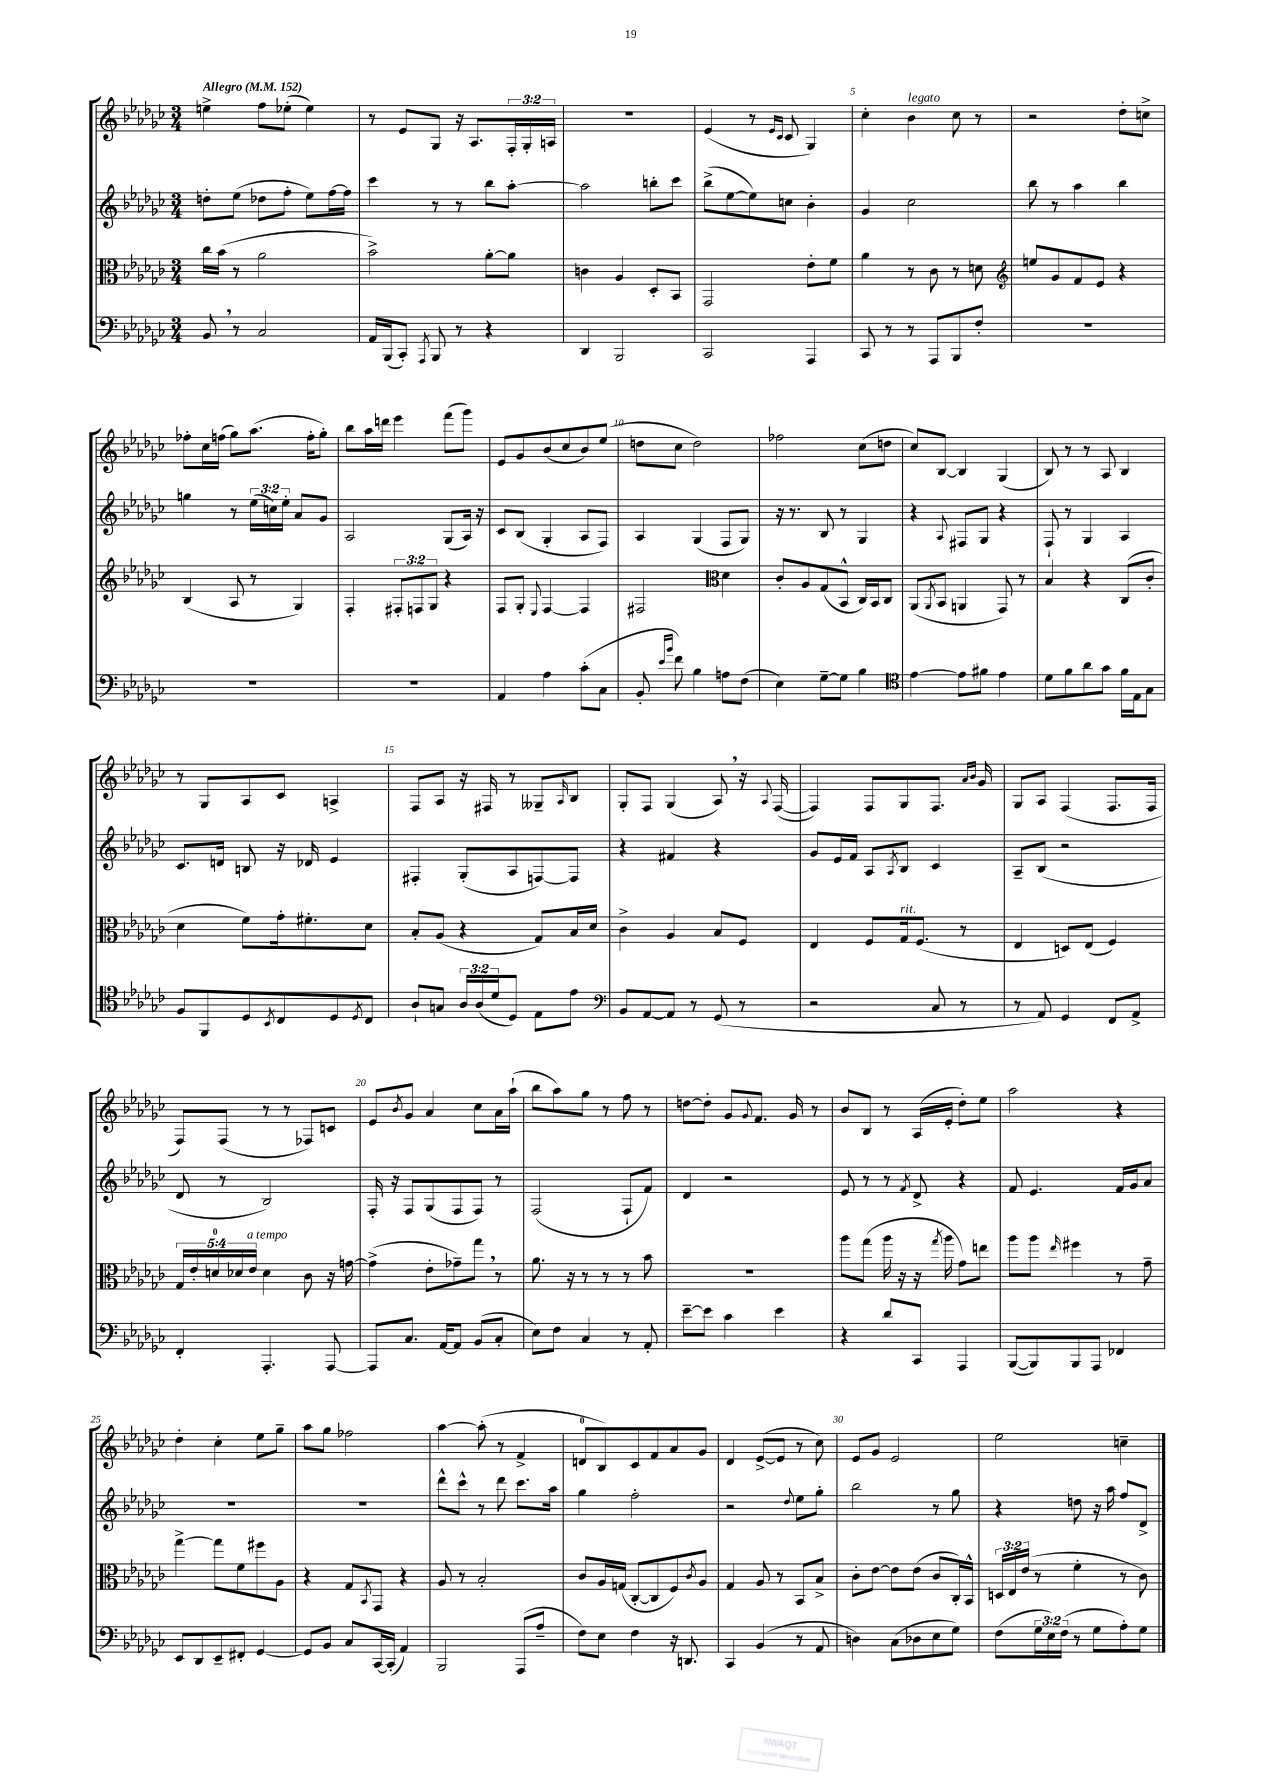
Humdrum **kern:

**kern	**kern	**kern	**kern
*staff4	*staff3	*staff2	*staff1
*clefF4	*clefC3	*clefG2	*clefG2
*k[b-e-a-d-g-c-]	*k[b-e-a-d-g-c-]	*k[b-e-a-d-g-c-]	*k[b-e-a-d-g-c-]
*M3/4	*M3/4	*M3/4	*M3/4
*MM152	*MM152	*MM152	*MM152
8BB-/	16cc-\LL	8dd'\L	4ee^\
.	(16b-\JJ	.	.
8r	8r	(8ee-\J	.
2C-/	2a-\	8dd-\L	8ff\L
.	.	8ff'\J	(8ee-'\J
.	.	8ee-\L)	4ee-\)
.	.	[16ff\L	.
.	.	16ff\]JJ	.
=	=	=	=
16AA-/LL	2b-^\)	4ccc-\	8r
(16BBB-/J	.	.	.
8CC-'/J)	.	.	8e-/L
8qAAA-/	.	.	.
8BBB-/	.	8r	8G-/J
8r	.	8r	16r
.	.	.	8.A-/L
4r	[8a-'\L	8bb-\L	.
.	8a-\]J	[8aa-'\J	24F'/L
.	.	.	24G-'/
.	.	.	24A/JJ
=	=	=	=
4DD-/	4c\	2aa-\]	2.r
2BBB-/	4A-/	.	.
.	8D-'/L	8bb'\L	.
.	8BB-/J	8ccc-\J	.
=	=	=	=
2CC-/	2GG-/	(8bb-^\L	(4e-/
.	.	[8ee-\	.
.	.	8ee-\])	8r
.	.	.	16qqe-/LL
.	.	.	16qqc-/JJ
.	.	8cc\J	8c-/
4AAA-/	8e-'\L	4b-'\	4G-/)
.	8f\J	.	.
=	=	=	=
8CC-/	4a-\	4g-/	4cc-'\
8r	.	.	.
8r	8r	2cc-\	4b-\
8AAA-/L	8c-\	.	.
8BBB-/	8r	.	8cc-\
8F'/J	8d\	.	8r
=	=	=	=
*	*clefG2	*	*
2.r	8ee/L	8bb-\	2r
.	8g-/	8r	.
.	8f/	4aa-\	.
.	8e-/J	.	.
.	4r	4bb-\	8dd-'\L
.	.	.	8cc^\J
=	=	=	=
2.r	(4B-/	4gg\	8ff-'\L
.	.	.	16cc-\L
.	.	.	(16ff\JJ
.	8A-/	8r	8gg-\L)
.	8r	(24ee-\LL	(8.aa-\J
.	.	24cc\)	.
.	.	24ee-'\JJ	.
.	4G-/)	8a-/L	.
.	.	.	16ff'\LK
.	.	8g-/J	8gg-'\J)
=	=	=	=
2.r	4F'/	2A-/	8bb-\L
.	.	.	16aa-\L
.	.	.	16ddd\JJ
.	12F#'/L	.	4eee-\
.	12F/	.	.
.	12G-/J	.	.
.	4r	(8G-/L	(8fff\L
.	.	16A-/Jk)	8ggg-\J)
.	.	16r	.
=	=	=	=
4AA-/	8F/L	8c-/L	8e-/L
.	8G-'/J	(8B-/J	8g-/
.	8qqE-/	.	.
4A-\	[4F/	4G-'/	(8b-/
.	.	.	8cc-/
(8c-'\L	4F/]	8A-/L	8b-/)
8C-\J	.	8F/J)	(8ee-/J
=	=	=	=
8BB-'/	2F#/	4A-/	8dd\L
16qqe-/LL	.	.	.
16qqb-/JJ	.	.	.
8f\)	.	.	8cc-\J
4B-\	.	(4G-/	2dd\)
*	*clefC3	*	*
8A\L	4d-\	8F/L	.
(8F\J	.	8G-/J)	.
=	=	=	=
4E-\)	8c-'/L	16r	2ff-\
.	.	8.r	.
.	8A-/	.	.
[8G-~\L	(8G-/	8B-/	.
8G-\]J	8BB-^^/J	8r	.
4B-\	16C-/LL)	4G-/	(8cc-\L
.	16BB-/J	.	.
.	8C-/J	.	8dd\J
=	=	=	=
*clefC4	*	*	*
[4e-\	(8AA-/L	4r	8cc-/L)
.	8qAA-/	.	.
.	8BB-/J	.	[8B-/J
.	.	8qqA-/	.
8e-\]L	4AA/	8F#/L	4B-/]
8f#\J	.	8G-/J	.
4e-\	8GG-/)	4r	(4G-/
.	8r	.	.
=	=	=	=
8d-\L	4B-/	8F`/	8B-/)
8f\	.	8r	8r
8a-\	4r	4G-/	8r
8g-\J	.	.	8A-/
16f\LL	(8C-/L	4A-/	4B-/
16E-\J	.	.	.
8G-\J	8c-'/J	.	.
=	=	=	=
8F/L	4d-\	8.c-/L	8r
8FF/	.	.	8G-/L
.	.	16d/Jk	.
8D-/	8f\L)	8B/	8A-/
8qBB-/	.	.	.
8C-/	16g-'\k	16r	8c-/J
.	8.f#'\	16d-/	.
8D-/	.	4e-/	4A^/
8qD-/	.	.	.
8C-/J	8d-\J	.	.
=	=	=	=
8A-`/L	8B-'/L	4F#'/	8F/L
8G/J	(8A-/J	.	8A-/J
24A-/LL	4r	(8G-'/L	16r
(24A-/	.	.	.
.	.	.	16F#/
24d-/J	.	.	.
8D-/J)	.	8A-/	8r
8E-\L	8G-/L)	[8F/)	8G--~/L
.	.	.	16qqA-/
8e-\J	16B-/L	8F/]J	8B-/J
.	16d-/JJ	.	.
=	=	=	=
*clefF4	*	*	*
8BB-/L	4c-^\	4r	8G-'/L
[8AA-/	.	.	8F/J
8AA-/]J	4A-/	4f#/	(4G-/
8r	.	.	.
(8GG-/	8B-/L	4r	8A-/)
8r	8F/J	.	16r
.	.	.	8qqA-/
.	.	.	([16F/
=	=	=	=
2r	4E-/	8g-/L	4F/])
.	.	16e-/L	.
.	.	16f/JJ	.
.	8F/L	8A-/L	8F/L
.	.	8qA-/	.
.	16G-/k	8B-/J	8G-/
.	(8.F/J	.	.
8C-/	.	4c-/	8.F/J
8r	8r	.	.
.	.	.	16qqa-/LL
.	.	.	16qqb-/JJ
.	.	.	16g-/
=	=	=	=
8r	4E-/	8A-~/L	8G-/L
8AA-/)	.	(8B-/J	8A-/J
4GG-/	8D/L)	2r	(4F/
.	(8E-/J	.	.
8FF/L	4F/)	.	8.F/L
8AA-^/J	.	.	.
.	.	.	16F/Jk
=	=	=	=
4FF'/	20G-/LL	8d-/	8F/L)
.	20e-'/	.	.
.	20d/	.	.
.	.	8r	(8F/J
.	20d-/	.	.
.	20e-/JJ	.	.
4.AAA-'/	4d-\	2B-/)	8r
.	.	.	8r
.	8c-\	.	8F-/L)
[8AAA-/	16r	.	8c/J
.	[16g\	.	.
=	=	=	=
8AAA-/]L	(4g^\]	16F'/	8e-/L
.	.	16r	.
.	.	.	8qb-/
8.C-/J	.	8F/L	8g-/J
.	8e-'\L	(8G-/	4a-/
[16AA-/LK	.	.	.
8AA-/]J	8g-~\)	8F/	.
(8BB-/L	8gg-\J	8F/J)	8cc-\L
8C-'/J	8r	8r	16a-\L
.	.	.	(16aa-`\JJ
=	=	=	=
8E-\L)	8.a-\	(2F/	8bb-\L
8F\J	.	.	8aa-\)
.	16r	.	.
4C-/	8r	.	8gg-\J
.	8r	.	8r
8r	8r	8F`/L	8ff\
8AA-'/	8b-\	8f/J)	8r
=	=	=	=
[8e-~\L	2.r	4d-/	[8dd\L
8e-\]J	.	.	8dd'\]J
4c-\	.	2r	8g-/L
.	.	.	8qqg-/
.	.	.	8.f/J
4e-\	.	.	.
.	.	.	16g-/
.	.	.	8r
=	=	=	=
4r	8aa-\L	8e-/	8b-/L
.	(8gg-\J	8r	8B-/J
8d-/L	16aa-\	8r	8r
.	16r	.	.
.	.	8qf/	.
8CC-/J	16r	8d-^/	(16A-/LL
.	8qgg-/	.	.
.	16aa-\	.	16e-'/JJ
4AAA-/	8g-\L)	4r	8dd-'\L)
.	8ee\J	.	8ee-\J
=	=	=	=
([8BBB-/L	8aa-\L	8f/	2aa-\
8BBB-/])	8aa-\J	4.e-/	.
.	16qqee-/	.	.
8BBB-/	4ff#\	.	.
8AAA-/J	.	.	.
4FF-/	8r	16f/LL	4r
.	.	16g-/J	.
.	8g-~\	8a-/J	.
=	=	=	=
8EE-/L	[4gg-^\	2.r	4dd-'\
8DD-/	.	.	.
8EE-~/	8gg-\]L	.	4cc-'\
8FF#'/J	8f\	.	.
[4GG-/	8ff#\	.	8ee-\L
.	8A-\J	.	8gg-~\J
=	=	=	=
8GG-/]L	4r	2.r	8aa-\L
8BB-/J	.	.	8gg-\J
8C-/L	8G-/L	.	2ff-\
.	8qBB-/	.	.
[16CC-/L	8GG-/J	.	.
(16CC-'/]JJ	.	.	.
4AA-/)	4r	.	.
=	=	=	=
2BBB-/	8A-/	8ddd-^^\L	[4aa-\
.	8r	8ccc-^^\J	.
.	2B-'/	8r	(8aa-'\]
.	.	8ddd-\	8r
(8AAA-/L	.	8.ccc-\L	4f^/
8A-~/J	.	.	.
.	.	16aa-\Jk	.
=	=	=	=
8F\L)	8c-/L	4gg-\	8d/L
8E-\J	16A-/L	.	8B-/)
.	(16G/JJ	.	.
4F\	[8C-'/L	2ff'\	8c-/
.	8C-/]	.	8f/
16r	8F/)	.	8a-/
8.DD/	.	.	.
.	8qc-/	.	.
.	8A-/J	.	8g-/J
=	=	=	=
4CC-/	4G-/	2r	4d-/
(4BB-/	8A-/	.	([8e-^/L
.	8r	.	8e-/]J
.	.	8qqdd-/	.
8r	8BB-/L	8ee-\L	8r
8AA-/	8B-^/J	8gg-'\J	8cc-\)
=	=	=	=
4D\)	8c-'\L	2bb-\	8e-/L
.	[8e-\J	.	8g-/J
(8C-\L	8e-\]L	.	2e-/
8D-\	(8e-\J	.	.
8E-\	8c-/L	8r	.
8G-\J)	16C-'/L)	8gg-\	.
.	16BB-^^/JJ	.	.
=	=	=	=
(8F\L	24D/LL	4r	2ee-\
.	24E-/	.	.
.	(24e-/JJ	.	.
24G-\L	8r	.	.
24E-\)	.	.	.
(24F\JJ	.	.	.
8r	4f'\	8dd\	.
8G-\L	.	16r	.
.	.	16aa-\	.
8A-'\)	8r	8ff/L	4cc~\
8G-\J	8c-\)	8d-^/J	.
==	==	==	==
*-	*-	*-	*-
